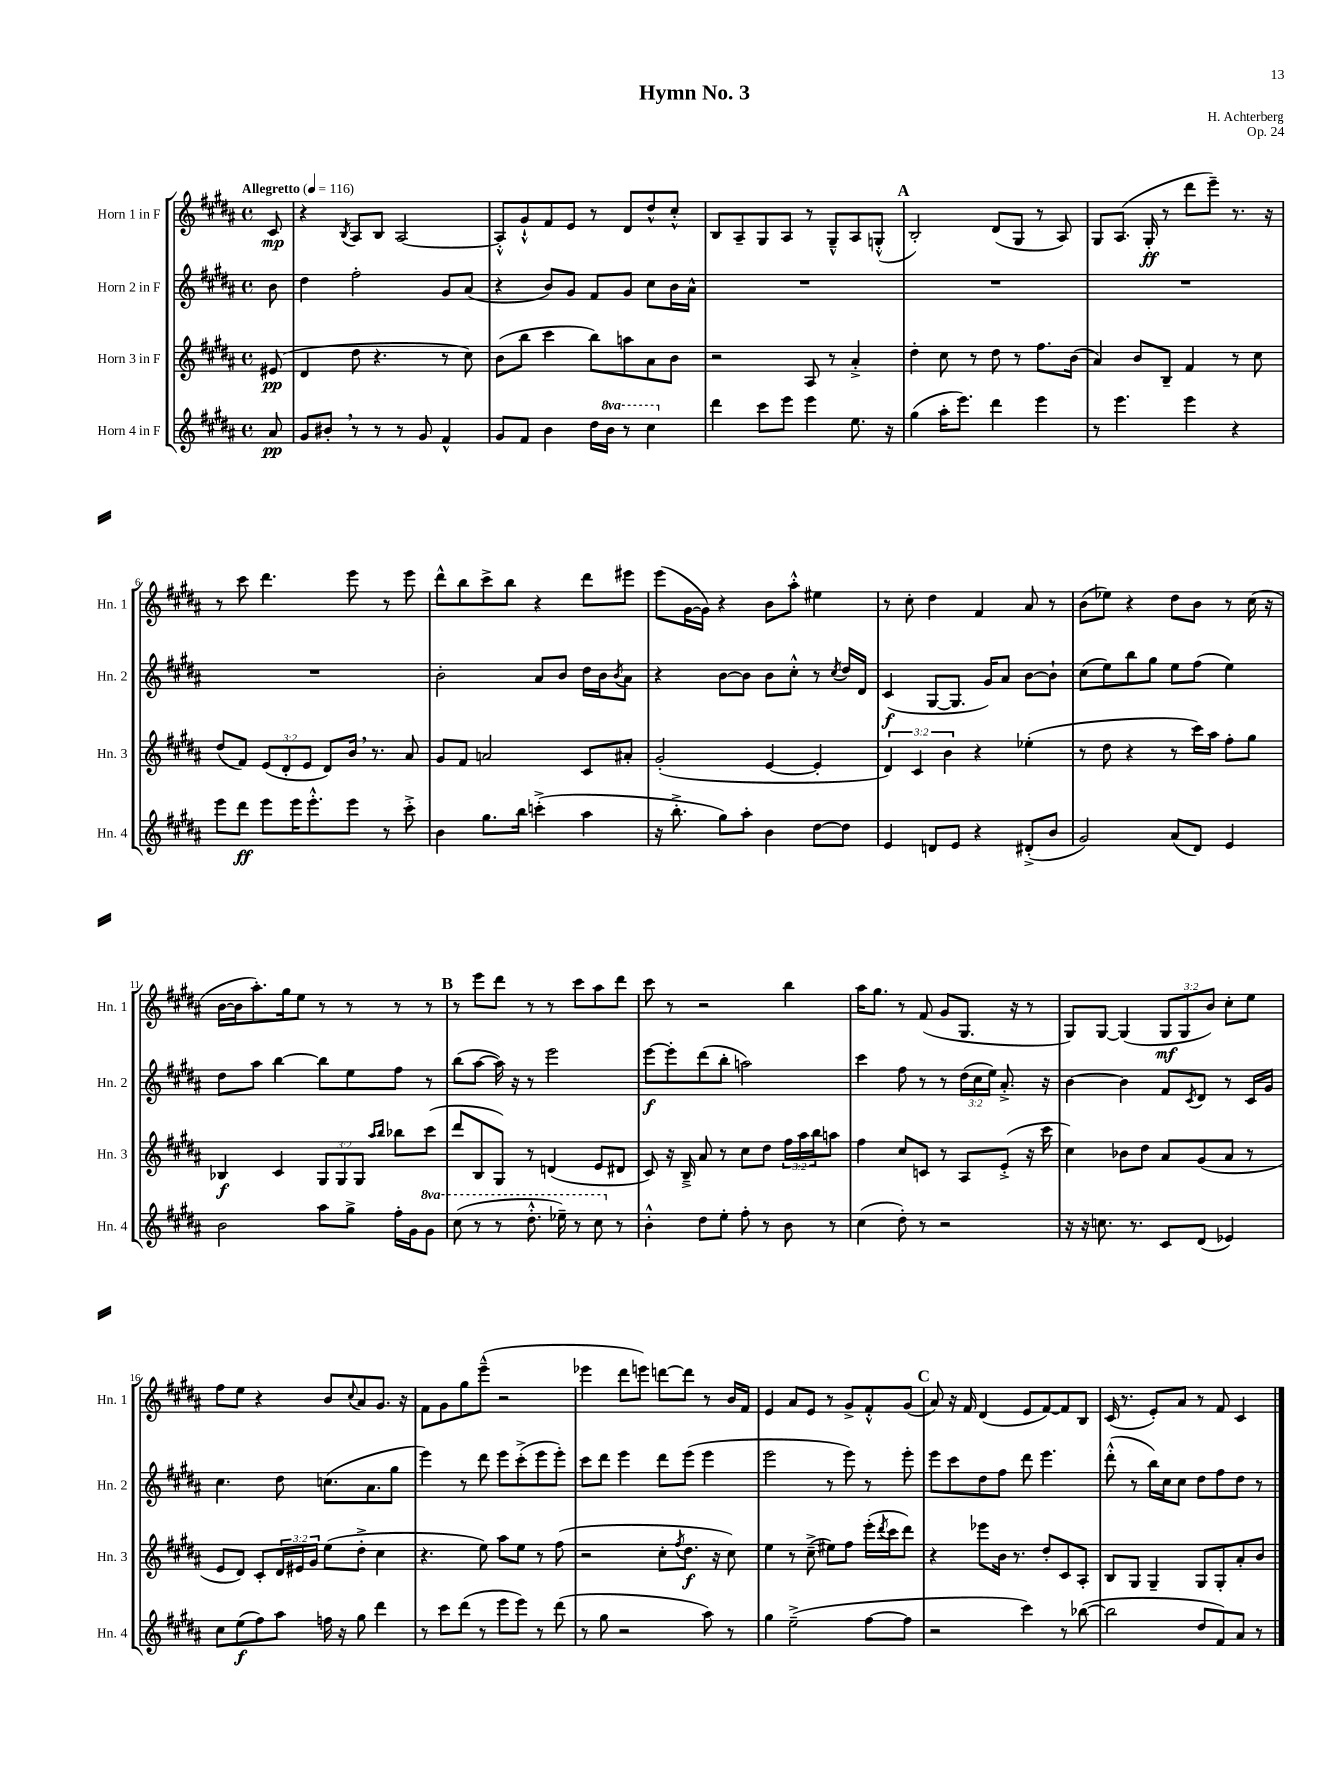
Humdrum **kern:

**kern	**kern	**kern	**kern
*staff4	*staff3	*staff2	*staff1
*clefG2	*clefG2	*clefG2	*clefG2
*k[f#c#g#d#a#]	*k[f#c#g#d#a#]	*k[f#c#g#d#a#]	*k[f#c#g#d#a#]
*M4/4	*M4/4	*M4/4	*M4/4
*met(c)	*met(c)	*met(c)	*met(c)
*MM116	*MM116	*MM116	*MM116
8a#/	(8e#/	8b\	8c#/
=	=	=	=
8g#/L	4d#/	4dd#\	4r
8b#'/J	.	.	.
.	.	.	8qB/
8r	8dd#\	2ff#'\	8A#/L
8r	4.r	.	8B/J
8r	.	.	[2A#/
8g#/	.	.	.
4f#^^/	8r	8g#/L	.
.	8cc#\)	(8a#/J	.
=	=	=	=
8g#/L	(8b\L	4r	8A#'^^/]L
8f#/J	8bb\J	.	8g#`^^/
4b\	4ccc#\	8b/L)	8f#/
.	.	8g#/J	8e/J
16dd#\LL	8bb\L)	8f#/L	8r
16bb\JJ	.	.	.
8r	8aa\	8g#/J	8d#/L
4ccc#\	8a#\	8cc#\L	8dd#^^/
.	8b\J	16b\L	8cc#'^^/J
.	.	16a#^^\JJ	.
=	=	=	=
4ddd#\	2r	1r	8B/L
.	.	.	8A#~/
8ccc#\L	.	.	8G#/
8eee\J	.	.	8A#/J
4eee\	8A#/	.	8r
.	8r	.	8G#~^^/L
8.ee\	4a#'^/	.	8A#/
.	.	.	(8G'^^/J
16r	.	.	.
=	=	=	=
(4gg#\	4dd#'\	1r	2B'/)
16aa#'\LK	8cc#\	.	.
8.eee\J)	.	.	.
.	8r	.	.
4ddd#\	8dd#\	.	(8d#/L
.	8r	.	8G#/J
4eee\	8.ff#\L	.	8r
.	.	.	8A#/)
.	(16b\Jk	.	.
=	=	=	=
8r	4a#/)	1r	8G#/L
4.eee\	.	.	(8.A#/J
.	8b/L	.	.
.	.	.	16G#'/
.	8B~/J	.	8r
4eee\	4f#/	.	8ddd#\L
.	.	.	8eee~\J)
4r	8r	.	8.r
.	8cc#\	.	.
.	.	.	16r
=	=	=	=
8eee\L	(8dd#/L	1r	8r
8ddd#\J	8f#/J)	.	8ccc#\
8eee\L	(12e/L	.	4.ddd#\
.	12d#'/	.	.
16eee\K	.	.	.
.	12e/J	.	.
8.eee'^^\	.	.	.
.	8d#/L)	.	.
8eee\J	16b/Jk	.	8eee\
.	8.r	.	.
8r	.	.	8r
8ccc#'^\	8a#/	.	8eee\
=	=	=	=
4b\	8g#/L	2b'\	8ddd#^^\L
.	8f#/J	.	8bb\
8.gg#\L	2a/	.	8ccc#^\
.	.	.	8bb\J
16bb\Jk	.	.	.
(4ccc'^\	.	8a#/L	4r
.	.	8b/J	.
4aa#\	8c#/L	16dd#\LL	8ddd#\L
.	.	16b\J	.
.	.	8qb/	.
.	8a#'/J	8a#\J	8eee#\J
=	=	=	=
16r	(2g#'/	4r	(8eee\L
8.bb'^\	.	.	.
.	.	.	[16g#\L
.	.	.	16g#\]JJ)
8gg#\L)	.	[8b\L	4r
8aa#'\J	.	8b\]J	.
4b\	[4e/	8b\L	8b\L
.	.	8cc#'^^\J	8aa#'^^\J
[8dd#\L	4e'/]	8r	4ee#\
.	.	8qcc#/	.
8dd#\]J	.	16dd#/LL	.
.	.	16d#/JJ	.
=	=	=	=
4e/	6d#/)	(4c#/	8r
.	.	.	8cc#'\
.	6c#/	.	.
8d/L	.	[8G#/L	4dd#\
.	6b\	.	.
8e/J	.	8.G#/]J	.
4r	4r	.	4f#/
.	.	16g#/LK)	.
.	.	8a#/J	.
(8d#'^/L	(4ee-'\	[8b\L	8a#/
8b/J	.	8b`\]J	8r
=	=	=	=
2g#/)	8r	(8cc#\L	(8b\L
.	8dd#\	8ee\)	8ee-\J)
.	4r	8bb\	4r
.	.	8gg#\J	.
(8a#/L	8r	8ee\L	8dd#\L
8d#/J)	16ccc#\LL)	(8ff#\J	8b\J
.	16aa#\JJ	.	.
4e/	8ff#'\L	4ee\)	8r
.	8gg#\J	.	(16cc#\
.	.	.	16r
=	=	=	=
2b\	4B-/	8dd#\L	[16b\LL
.	.	.	16b\]J
.	.	8aa#\J	8.aa#'\)
.	4c#/	[4bb\	.
.	.	.	16gg#\k
.	.	.	8ee\J
8aa#\L	12G#/L	8bb\]L	8r
.	12G#/	.	.
8gg#^\J	.	8ee\	8r
.	12G#/J	.	.
.	16qqaa#/LL	.	.
.	16qqbb/JJ	.	.
16ff#'\LL	8bb-\L	8ff#\J	8r
16g#\J	.	.	.
8gg#\J	(8ccc#\J	8r	8r
=	=	=	=
(8ccc#\	8ddd#/L	(8bb\L	8r
8r	8B/	[8aa#\J	8eee\L
8r	8G#/J)	16aa#\])	8ddd#\J
.	.	16r	.
8.ddd#'^^\	8r	8r	8r
.	(4d/	2eee\	8r
16eee-~\)	.	.	.
8r	.	.	8ccc#\L
8ccc#\	8e/L	.	8aa#\
8r	8d#/J	.	8ddd#\J
=	=	=	=
4b'^^\	8c#/)	[8eee\L	8ccc#\
.	16r	8eee'\]	8r
.	16B~^/	.	.
8dd#\L	8a#/	(8ddd#\	2r
8ee'\J	8r	8bb'\J	.
8ff#'\	8cc#\L	2aa\)	.
8r	8dd#\J	.	.
8b\	24ff#\LL	.	4bb\
.	24aa#\	.	.
.	24bb\J	.	.
8r	8aa\J	.	.
=	=	=	=
(4cc#\	4ff#\	4ccc#\	16aa#\LK
.	.	.	8.gg#\J
8dd#'\)	8cc#/L	8ff#\	8r
8r	8c/J	8r	(8f#/
2r	8r	8r	8g#/L
.	8A#/L	(24dd#\LL	8.G#/J
.	.	24cc#\	.
.	.	24ee\JJ)	.
.	(8e'^/J	8.a#'^/	.
.	.	.	16r
.	16r	.	8r
.	16ccc#\	16r	.
=	=	=	=
16r	4cc#\)	[4b\	8G#/L)
16r	.	.	.
8.cc\	.	.	[8G#/J
.	8b-\L	4b\]	(4G#/]
8.r	.	.	.
.	8dd#\J	.	.
8c#/L	8a#/L	8f#/L	12G#/L
.	.	.	12G#/
.	.	8qc#/	.
(8d#/J	(8g#/	8d#/J	.
.	.	.	12b/J)
4e-/)	8a#/J	8r	8cc#'\L
.	8r	16c#/LL	8ee\J
.	.	16g#/JJ	.
=	=	=	=
8cc#\L	8e/L	4.cc#\	8ff#\L
(8ee\	8d#/J)	.	8ee\J
8ff#\)	8c#'/L	.	4r
8aa#\J	24d#/L	8dd#\	.
.	24e#/	.	.
.	24g#/JJ	.	.
16ff\	(8ee\L	(8.cc\L	8b/L
16r	.	.	.
.	.	.	8qqcc#/
8gg#\	8dd#'^\J	.	8a#/
.	.	8.a#\	.
4ddd#\	4cc#\	.	8.g#/J
.	.	8gg#\J	.
.	.	.	16r
=	=	=	=
8r	4.r	4eee\)	8f#\L
8ccc#\L	.	.	8g#\
(8ddd#\J	.	8r	8gg#\
8r	8ee\)	8ddd#\	(8eee~^^\J
8eee\L	8aa#\L	8eee\L	2r
8eee\J)	8ee\J	(8ccc#'^\	.
8r	8r	8eee\	.
(8ddd#\	(8ff#\	8eee'\J)	.
=	=	=	=
8r	2r	8ccc#\L	4eee-\
8gg#\	.	8ddd#\J	.
2r	.	4eee\	8ddd#\L
.	.	.	8eee\J)
.	8cc#'\L	8ddd#\L	[8ddd\L
.	8qff#/	.	.
.	8.dd#\J	(8eee\J	8ddd\]J
8aa#\)	.	4eee\	8r
.	16r	.	.
8r	8cc#\)	.	16b/LL
.	.	.	16f#/JJ
=	=	=	=
4gg#\	4ee\	2eee\	4e/
(2ee~^\	8r	.	8a#/L
.	(8cc#~^\	.	8e/J
.	8ee#\L)	8r	8r
.	8ff#\J	8eee\)	8g#^/L
[8ff#\L	(16eee'\LL	8r	8f#'^^/
.	8qddd#/	.	.
.	16ccc#\J	.	.
8ff#\]J	8ddd#\J)	8eee'\	(8g#/J
=	=	=	=
2r	4r	8eee\L	8a#/)
.	.	8ccc#\	16r
.	.	.	16f#/
.	8eee-\L	8dd#\	(4d#/
.	16b\Jk	8ff#\J	.
.	8.r	.	.
4ccc#\)	.	8ddd#\	8e/L
.	8dd#'/L	4.eee\	[8f#/)
8r	8c#/	.	8f#/]
([8bb-\	8A#'/J	.	8B/J
=	=	=	=
2bb-\]	8B/L	(8ddd#'^^\	(16c#/
.	.	.	8.r
.	8G#/J	8r	.
.	4G#~/	16bb\LL)	8e'/L)
.	.	16cc#\J	.
.	.	8cc#\J	8a#/J
8dd#/L	8G#/L	8dd#\L	8r
8f#/)	8G#'/	8ff#\	8f#/
8a#/J	8a#'/	8dd#\J	4c#/
8r	8b/J	8r	.
==	==	==	==
*-	*-	*-	*-
